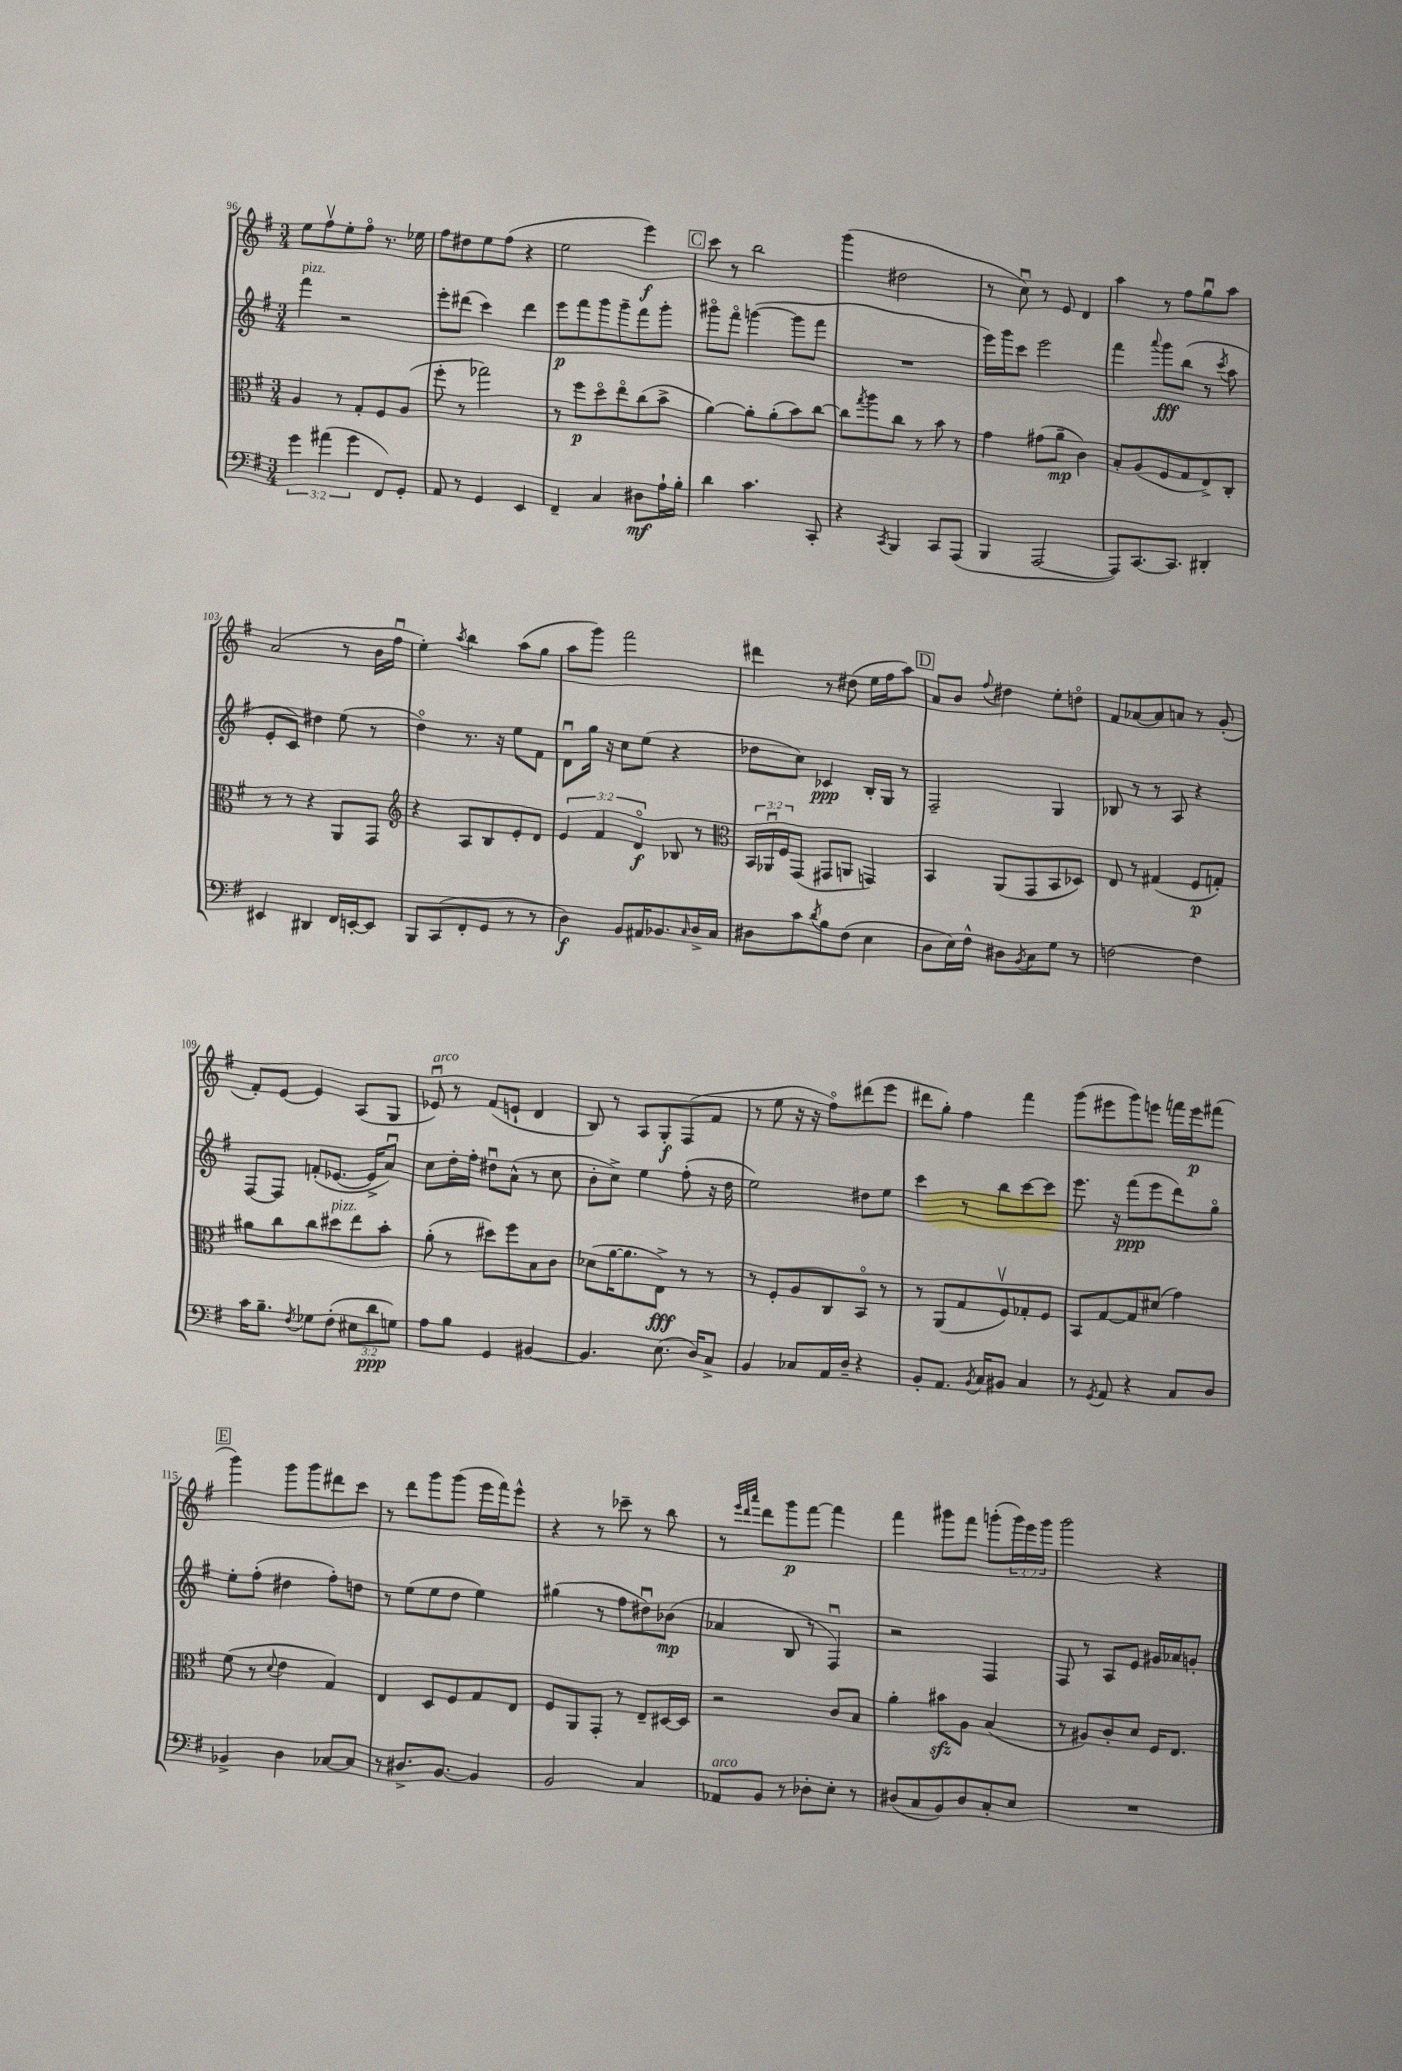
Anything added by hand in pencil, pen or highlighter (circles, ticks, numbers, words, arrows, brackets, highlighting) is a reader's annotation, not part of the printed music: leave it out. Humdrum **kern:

**kern	**dynam	**kern	**dynam	**kern	**dynam	**kern	**dynam
*part4	*part4	*part3	*part3	*part2	*part2	*part1	*part1
*staff4	*staff4	*staff3	*staff3	*staff2	*staff2	*staff1	*staff1
*clefF4	*	*clefC3	*	*clefG2	*	*clefG2	*
*k[f#]	*	*k[f#]	*	*k[f#]	*	*k[f#]	*
*M3/4	*	*M3/4	*	*M3/4	*	*M3/4	*
=96	=96	=96	=96	=96	=96	=96	=96
!	!	!	!	!LO:TX:a:i:t=pizz.	!	!	!
6g\	.	4A/	.	4fff#\	.	8ee\L	.
.	.	.	.	.	.	8ff#v\	.
(6a#X\	.	.	.	.	.	.	.
.	.	8r	.	2r	.	8ee'\	.
6g\	.	.	.	.	.	.	.
.	.	8G'/L	.	.	.	8ff#\J	.
8FF#/L)	.	8F#/	.	.	.	8.r	.
8GG'/J	.	(8A/J	.	.	.	.	.
.	.	.	.	.	.	16ee-X\	.
=97	=97	=97	=97	=97	=97	=97	=97
8AA/	.	8ff#'\	.	8eee'\L	.	8ff#\L	.
8r	.	8r	.	(8ddd#X\J	.	8dd#X\	.
4GG/	.	2gg-X\)	.	4ccc\)	.	8ee\	.
.	.	.	.	.	.	(8ff#\J	.
4EE/	.	.	.	4ddd#\	.	4r	.
=98	=98	=98	=98	=98	=98	=98	=98
4FF#~/	.	8r	.	8eee\L	p	2ee\	.
.	.	8ff#\L	p	8fff#\	.	.	.
4C/	.	8dd\	.	8ggg\	.	.	.
.	.	8ee\	.	8ggg~\	.	.	.
8D#X\L	mf	(8cc\	.	8fff#\	.	4eee\)	f
16A`\L	.	8b^\J	.	8ggg'\J	.	.	.
16B'\JJ	.	.	.	.	.	.	.
!!LO:REH:place=s1:t=C
=99	=99	=99	=99	=99	=99	=99	=99
4d\	.	[4a\)	.	8ggg#X\L	.	8ccc\	.
.	.	.	.	8fff#\J	.	8r	.
4.c\	.	8a'\L]	.	([4gggn\	.	2bb\	.
.	.	(8a'\	.	.	.	.	.
.	.	8b\)	.	8ggg\L]	.	.	.
8CC'/	.	[8cc\J	.	8fff#\J	.	.	.
=100	=100	=100	=100	=100	=100	=100	=100
4r	.	8cc\L]	.	2.r	.	(4ggg\	.
.	.	8qgg/	.	.	.	.	.
.	.	8aa\	.	.	.	.	.
8qCC/	.	.	.	.	.	.	.
4BBB/	.	8cc\J	.	.	.	2dd#X\	.
.	.	8r	.	.	.	.	.
8CC/L	.	8b\	.	.	.	.	.
(8AAA/J	.	8r	.	.	.	.	.
=101	=101	=101	=101	=101	=101	=101	=101
4BBB/	.	4g\	.	16eee\LL)	.	8r	.
.	.	.	.	16ggg\J	.	.	.
.	.	.	.	8ccc\J	.	8ccu\)	.
[2AAA/	.	(8g#X\L	.	2eee\	.	8r	.
.	.	8a~\J	mp	.	.	8e/	.
.	.	4c\)	.	.	.	4d/	.
=102	=102	=102	=102	=102	=102	=102	=102
8AAA/L])	.	8B'/L	.	4fff#\	.	4aa\	.
[8.CC/	.	(8A/	.	.	.	.	.
.	.	.	.	8qqaaa/	.	.	.
.	.	8F#/	.	8ggg\L	fff	8r	.
8.CC/J]	.	.	.	.	.	.	.
.	.	8G/	.	(8bb\J	.	8ff#\L	.
4DD#X'/	.	8E^/)	.	8r	.	8ggu\	.
.	.	.	.	8qccc/	.	.	.
.	.	8C'/J	.	8aa\	.	8aa\J	.
!!LO:LB:g=z
=103	=103	=103	=103	=103	=103	=103	=103
4EE#X/	.	8r	.	8e'/L	.	(2a/	.
.	.	8r	.	8c/J)	.	.	.
4DD#X/	.	4r	.	4dd#X\	.	.	.
16FF#/LL	.	8AA/L	.	(8ee\	.	8r	.
[16EEn'/J	.	.	.	.	.	.	.
8EE/J]	.	8GG/J	.	8r	.	16b\LL	.
.	.	.	.	.	.	16ff#u\JJ	.
=104	=104	=104	=104	=104	=104	=104	=104
*	*	*clefG2	*	*	*	*	*
8BBB/L	.	4r	.	4dd\)	.	4ee'\)	.
(8CC/	.	.	.	.	.	.	.
.	.	.	.	.	.	8qaa/	.
8FF#'/	.	8A/L	.	8.r	.	4bb\	.
8GG/J	.	8B/	.	.	.	.	.
.	.	.	.	16r	.	.	.
8r	.	8e'/	.	8ee\L	.	(8aa\L	.
8r	.	8d/J	.	8f#\J	.	8gg\J	.
=105	=105	=105	=105	=105	=105	=105	=105
4D\)	f	6e/	.	8du\L	.	8aa\L	.
.	.	.	.	16gg\Jk	.	8ggg\J)	.
.	.	6f#/	.	.	.	.	.
.	.	.	.	16r	.	.	.
8BB/L	.	.	.	8cc\L	.	2fff#\	.
.	.	6d/	f	.	.	.	.
16AA#X/K	.	.	.	(8ee\J	.	.	.
8.BB-X/	.	.	.	.	.	.	.
.	.	8B-X/	.	4r	.	.	.
16qqC/	.	.	.	.	.	.	.
16D^/L	.	8r	.	.	.	.	.
16C/JJ	.	.	.	.	.	.	.
=106	=106	=106	=106	=106	=106	=106	=106
*	*	*clefC3	*	*	*	*	*
8D#X\L	.	24BB/LL	.	8dd-X\L	.	4ddd#X\	.
.	.	24AA-Xu/	.	.	.	.	.
.	.	24F#/J	.	.	.	.	.
8c\	.	(8GG/J	.	8cc\J)	.	.	.
8qd/	.	.	.	.	.	.	.
8B\	.	8GG#X/L	.	4c-X/	ppp	8r	.
(8F#\J	.	8AAn/J	.	.	.	(8dd#X\	.
4E\	.	4GGn/)	.	16B'/LL	.	16ee\LL	.
.	.	.	.	16G/JJ	.	16ff#\J	.
.	.	.	.	8r	.	8aa\J)	.
!!LO:REH:place=s1:t=D
=107	=107	=107	=107	=107	=107	=107	=107
8D\L	.	4BB/	.	2F#~/	.	8a/L	.
16E\L)	.	.	.	.	.	8b/J	.
16F#^^\JJ	.	.	.	.	.	.	.
.	.	.	.	.	.	8qqff#/	.
8D#X\L	.	(8AA/L	.	.	.	4dd#X\	.
8qBB/	.	.	.	.	.	.	.
8C\	.	8GG/	.	.	.	.	.
8G\J	.	8BB/	.	4G/	.	8ee'\L	.
8r	.	8D-X/J)	.	.	.	8ddn\J	.
=108	=108	=108	=108	=108	=108	=108	=108
[2Fn\	.	8E/	.	8B-X/	.	8f#/L	.
.	.	8r	.	8r	.	[8a-X/	.
.	.	(4G#X/	.	8r	.	8a-/]	.
.	.	.	.	8A/	.	8an/J	.
4F\]	.	8F#/L	p	4r	.	8r	.
.	.	8Gn'/J)	.	.	.	(8g'/	.
!!LO:LB:g=z
=109	=109	=109	=109	=109	=109	=109	=109
16c\KL	.	8a#X\L	.	[8F#/L	.	8f#'/L)	.
8.B~\J	.	.	.	.	.	.	.
.	.	8cc\	.	8F#/J]	.	[8e/J	.
8qF#/	.	.	.	.	.	.	.
8G-X\L	.	8cc\	.	(8fn'/L	.	4e/]	.
!	!	!LO:TX:a:i:t=pizz.	!	!	!	!	!
(8F#'\J	.	8dd#X\	.	[8.e-X/J	.	.	.
12E#X\L	.	8ee\	.	.	.	(8A/L	.
.	.	.	.	16e-^/KL]	.	.	.
12d\	ppp	.	.	.	.	.	.
.	.	8b'\J	.	8au/J)	.	8G/J	.
12Gn\J)	.	.	.	.	.	.	.
=110	=110	=110	=110	=110	=110	=110	=110
!	!	!	!	!	!	!LO:TX:a:i:t=arco	!
8A\L	.	(8a'\	.	8cc\L	.	8e-Xu/)	.
8B\J	.	8r	.	16dd'\L	.	8r	.
.	.	.	.	16ff#'\JJ	.	.	.
4GG/	.	8dd#X\L)	.	8dd#Xu\L	.	(8f#/L	.
.	.	8ff#\	.	(8a^^\J	.	8en`/J	.
[4BB#X/	.	8B\	.	8r	.	4d/	.
.	.	8c\J	.	8cc\	.	.	.
=111	=111	=111	=111	=111	=111	=111	=111
4.BB#/]	.	(8d-X\L	.	8b'\L	.	8B/)	.
.	.	[16a\K	.	8cc^\J)	.	8r	.
.	.	8.a\]	.	.	.	.	.
.	.	.	.	4ee\	.	8A/L	.
(8.E\	.	8E^\J)	fff	.	.	8G'/	f
.	.	8r	.	(8ff#'\	.	(8F#/	.
16D/KL)	.	.	.	.	.	.	.
8C^/J	.	8r	.	16r	.	8f#/J	.
.	.	.	.	16dd\	.	.	.
=112	=112	=112	=112	=112	=112	=112	=112
4BB/	.	8r	.	2ee\)	.	8r	.
.	.	8F#'/L	.	.	.	8ee\	.
8C-X/L	.	8A/	.	.	.	16r	.
.	.	.	.	.	.	16r	.
16AA/L	.	8C/	.	.	.	8ff#\L)	.
16D~/JJ	.	.	.	.	.	.	.
4r	.	8BB/J	.	8dd#X\L	.	(8ddd#X\	.
.	.	8r	.	8ee\J	.	8eee\J	.
=113	=113	=113	=113	=113	=113	=113	=113
8BB'/L	.	8r	.	4ccc\	.	8ddd#X\L	.
8.AA/J	.	(8AA/L	.	.	.	8gg'\J)	.
.	.	8G/	.	8r	.	4ff#\	.
8qBB/	.	.	.	.	.	.	.
16C/KL	.	.	.	.	.	.	.
8BB#X/J	.	8F#v/)	.	8bb\L	.	.	.
4C/	.	8G-X'/	.	[8ccc\	.	4fff#\	.
.	.	8F#/J	.	8ccc\J]	.	.	.
=114	=114	=114	=114	=114	=114	=114	=114
8r	.	8BB/L	.	8.eee\	.	(8ggg\L	.
8qGG/	.	.	.	.	.	.	.
8AA/	.	[8G/	.	.	.	8eee#X\	.
.	.	.	.	16r	.	.	.
4r	.	8G/]	.	(8fff#\L	ppp	8ggg\)	.
.	.	(8d#X/J	.	8eee\	.	8eeen\J	.
8C/L	.	4g\)	.	8ddd\)	.	16fffn\LL	.
.	.	.	.	.	.	16eee\J	p
8D/J	.	.	.	8gg\J	.	(8fff#X\J	.
!!LO:LB:g=z
!!LO:REH:place=s1:t=E
=115	=115	=115	=115	=115	=115	=115	=115
4BB-X^/	.	(8f#\	.	8ee'\L	.	4ggg\)	.
.	.	8r	.	(8ff#'\J	.	.	.
.	.	8qqd/	.	.	.	.	.
4D\	.	4e\	.	4dd#X\	.	8ggg\L	.
.	.	.	.	.	.	8ggg\	.
[8C-X/L	.	4G/)	.	8ff#'\L)	.	8ddd#X\	.
8C-/J]	.	.	.	8ddn\J	.	8ccc\J	.
=116	=116	=116	=116	=116	=116	=116	=116
8r	.	4E/	.	8r	.	8r	.
8.D#X^/L	.	.	.	(8ee\L	.	8ddd\L	.
.	.	8D/L	.	8ee\	.	8ggg\	.
[8.BB/J	.	.	.	.	.	.	.
.	.	8F#/	.	8dd\J	.	(8ggg\J	.
4BB/]	.	8G/	.	4ee\)	.	16eee\LL	.
.	.	.	.	.	.	16fff#\J)	.
.	.	8E/J	.	.	.	8eee^^\J	.
=117	=117	=117	=117	=117	=117	=117	=117
2BB/	.	8F#/L	.	(4gg#X\	.	4r	.
.	.	8AA/	.	.	.	.	.
.	.	8GG'/J	.	8r	.	8r	.
.	.	8r	.	8ff#\L	.	8ccc-X~\	.
4C/	.	8E~/L	.	8dd#Xu\)	.	8r	.
.	.	[16D#X/L	.	(8b-X\J	mp	8bb\	.
.	.	16D#/JJ]	.	.	.	.	.
=118	=118	=118	=118	=118	=118	=118	=118
!LO:TX:a:i:t=arco	!	!	!	!	!	!	!
8AA-X/L	.	2r	.	4a-X/	.	8r	.
.	.	.	.	.	.	32qqeee/LLL	.
.	.	.	.	.	.	32qqddd/	.
.	.	.	.	.	.	32qqaaa/JJJ	.
8BB/J	.	.	.	.	.	8ddd\L	.
8r	.	.	.	8B/	.	8ggg\	p
8D-X'\L	.	.	.	8r	.	[8fff#\J	.
8E'\J	.	8c/L	.	4F#u/)	.	4fff#\]	.
8r	.	8B/J	.	.	.	.	.
=119	=119	=119	=119	=119	=119	=119	=119
(8D#X/L	.	4a'\	.	2r	.	4fff#\	.
8C/	.	.	.	.	.	.	.
8BB/)	.	8b#Xzz\L	.	.	.	8ggg#X\L	.
8D#/	.	8A\J	.	.	.	8fff#\J	.
8C'/	.	(4B/	.	4F#/	.	(8gggn'\L	.
8E/J	.	.	.	.	.	24ggg\L)	.
.	.	.	.	.	.	24eee\	.
.	.	.	.	.	.	24ggg\JJ	.
=120	=120	=120	=120	=120	=120	=120	=120
2.r	.	8r	.	8F#/	.	2ggg\	.
.	.	8A#X/L)	.	8r	.	.	.
.	.	8c'/	.	8A/L	.	.	.
.	.	8d/J	.	8e/J	.	.	.
.	.	16F#/KL	.	16g#X/LL	.	4r	.
.	.	8.E/J	.	16a-X/J	.	.	.
.	.	.	.	8gn'/J	.	.	.
==	==	==	==	==	==	==	==
*-	*-	*-	*-	*-	*-	*-	*-
